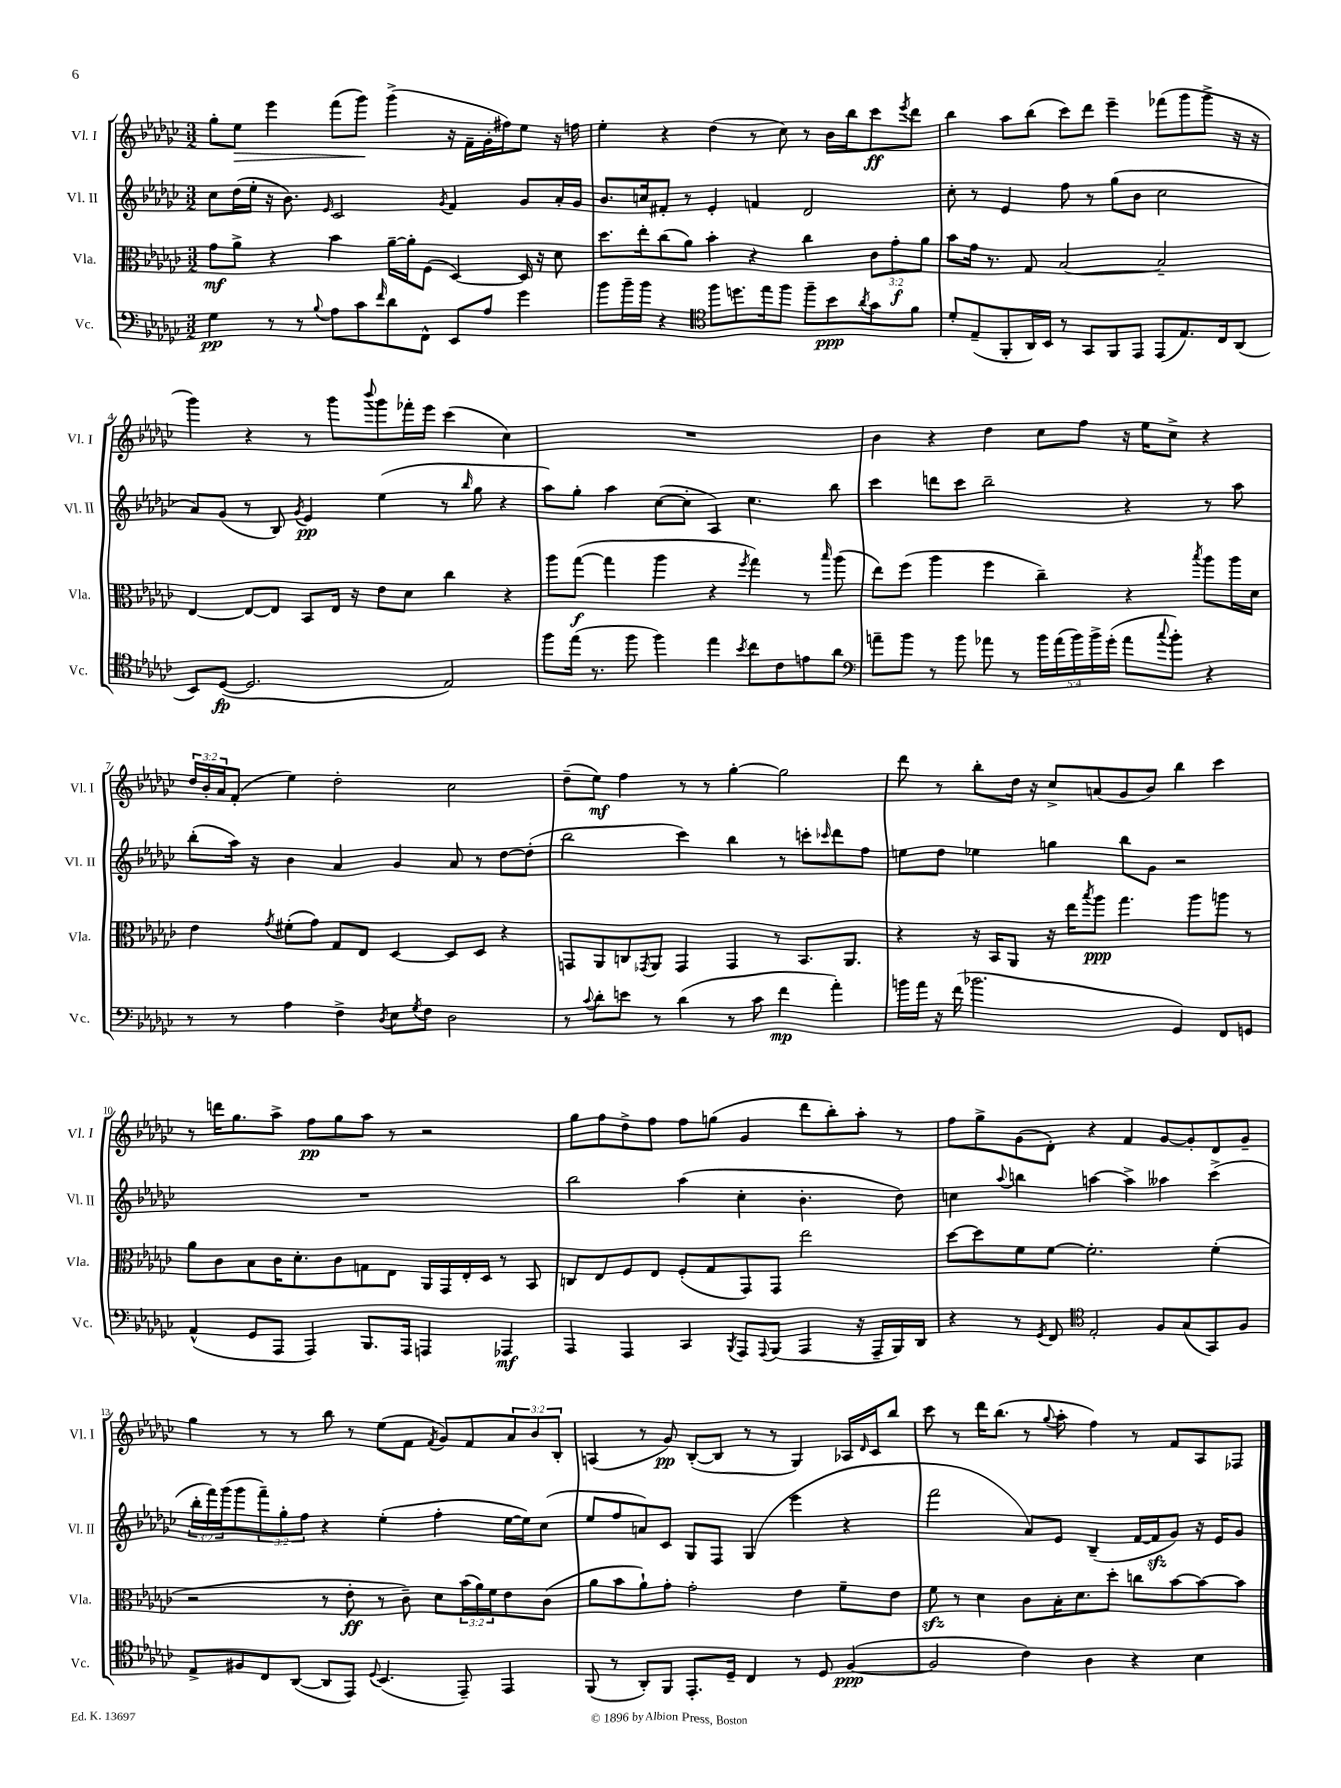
<<
\new StaffGroup <<
\new Staff = "s0" \with { instrumentName = "Vl. I" shortInstrumentName = "Vl. I" } {
    \clef treble \key ges \major \numericTimeSignature \time 3/2 \override Staff.TupletNumber.text = #tuplet-number::calc-fraction-text
    ges''8-. ees''8\> ees'''4 f'''8( ges'''8\!) ges'''4->( r16 f'16-- ges'16-. fis''16) ees''8 r16 f''16 |
    ees''4-. r4 des''4( r8 ces''8) r8 bes'16 bes''16 ces'''8\ff \acciaccatura { ees'''8 } des'''8 |
    bes''4 aes''8 bes''8( ces'''8) des'''8 ees'''4-- fes'''8( ges'''8 ges'''8-> r16 r16 |
    ges'''4) r4 r8 ges'''8 \appoggiatura { bes'''8 } ges'''8 fes'''16-. ees'''16 ces'''4( ces''4) |
    R1. |
    bes'4 r4 des''4 ces''8 f''8 r16 ees''16 ces''8-> r4 |
    \tuplet 3/2 { des''16 bes'16-. aes'16 } f'8-.( ees''4) des''2-. ces''2 |
    des''8--( ees''8\mf) f''4 r8 r8 ges''4~-. ges''2 |
    des'''8 r8 bes''8-. des''16 r16 ces''8-> a'8( ges'8 bes'8) bes''4 ces'''4 |
    r8 d'''16 ges''8. aes''8-> f''8\pp ges''8 aes''8 r8 r2 |
    ges''8 f''8 des''8-> f''8 f''8 g''8( ges'4 des'''8 bes''8-.) aes''8-. r8 |
    f''8 ges''8-> ges'8( des'8-.) r4 f'4 ges'8~ ges'8-. des'8 ges'8-- |
    ges''4 r8 r8 bes''8 r8 ees''8( f'8 \acciaccatura { f'8 } ges'8) f'8 \tuplet 3/2 { aes'8 bes'8 bes8-. } |
    a4( r8 ges'8\pp) bes8~-.( bes8 r8 r8 ges4) aes16 \grace { des'16 } ces'16 bes''8 |
    ces'''8 r8 des'''16 bes''8.( r8 \appoggiatura { ges''8 } aes''8-. f''4) r8 f'8 aes8 fes8 \bar "|." |
}
\new Staff = "s1" \with { instrumentName = "Vl. II" shortInstrumentName = "Vl. II" } {
    \clef treble \key ges \major \numericTimeSignature \time 3/2 \override Staff.TupletNumber.text = #tuplet-number::calc-fraction-text
    ces''8 des''16( ees''16-. r16 bes'8.) \grace { ees'16 } ces'2 \acciaccatura { ges'8 } f'4 ges'8 aes'16-. ges'16 |
    bes'8. c''16 fis'8-. r8 ees'4-. f'4 des'2 |
    ces''8-. r8 ees'4 f''8 r8 ges''8( bes'8 ces''2 |
    aes'8) ges'8( r8 bes8) \acciaccatura { ges'8 } ees'4\pp ees''4( r8 \grace { bes''16 } ges''8 r4 |
    aes''8) ges''8-. aes''4 ces''8~( ces''8-. aes4) ces''4. bes''8 |
    ces'''4 d'''8 ces'''8 bes''2-- r4 r8 aes''8 |
    bes''8-.( aes''16) r16 bes'4 aes'4 ges'4 aes'8 r8 des''8~ des''8-.( |
    bes''2 ces'''4) bes''4 r8 c'''8-. \grace { ces'''16 } des'''8 f''8 |
    e''8 des''8 ees''4 g''4 bes''8 ges'8 r2 |
    R1. |
    bes''2 aes''4( ces''4-. bes'4.-. des''8) |
    c''4 \appoggiatura { aes''8 } b''4 a''4~ a''4-> aeses''4 ces'''4->( |
    \tuplet 3/2 { bes''16-. f'''16) ges'''16( } ges'''8 \tuplet 3/2 { f'''8--) ges''8-. f''8 } r4 ees''4-.( f''4-. ees''16~ ees''16) ces''8( |
    ees''8 f''8 a'8) ces'8 ges8 f8 ges4( ees'''4 r4 |
    f'''2 aes'8) ees'8 bes4--( f'16~ f'16\sfz ges'8) r16 ees'16 ges'8 \bar "|." |
}
\new Staff = "s2" \with { instrumentName = "Vla." shortInstrumentName = "Vla." } {
    \clef alto \key ges \major \numericTimeSignature \time 3/2 \override Staff.TupletNumber.text = #tuplet-number::calc-fraction-text
    ges'8\mf aes'8-> r4 bes'4 aes'16~-- aes'16-. f8( des4~) des16 r16 des'8 |
    des''8. ees''16-. ces''8( aes'8) bes'4-. r4 ces''4 \tuplet 3/2 { ces'8 ges'8-.\f aes'8 } |
    bes'8 ges'16 r8. ges8 bes2~ bes2-- |
    ees4~ ees8~ ees8 bes,8 ees16 r16 ees'8 des'8 ces''4 r4 |
    aes''8 ges''8~\f( ges''4 aes''4 r4 \acciaccatura { f''8 } ges''4) r8 \grace { bes''16 } aes''8( |
    ees''8) f''8( aes''4 f''4 ces''4--) r4 \acciaccatura { bes''8 } aes''8 aes''16 des'16 |
    ees'4 \acciaccatura { ges'8 } fis'8-.( ges'8) ges8 ees8 des4~ des8 des8 r4 |
    g,8 aes,8 c8 \acciaccatura { ges,8 } aes,8 ges,4 ges,4 r8 bes,8. aes,8. |
    r4 r16 bes,16 aes,8 r16 ees''16 \acciaccatura { bes''8 } aes''8\ppp ges''4. aes''8 a''8 r8 |
    aes'8 ces'8 bes8 ces'16 des'8.-. ces'8 g8 ees8 aes,16 ges,16 ees16-. des16 r8 bes,8 |
    c8 ees8 f8 ees8 f8-.( ges8 ges,8) ges,8 ees''2 |
    des''8~ des''8 f'8 f'8~ f'2.-. f'4-.( |
    r2 r8 ees'8-.\ff r8 ces'8--) des'8 \tuplet 3/2 { bes'16( aes'16) f'16 } ees'8 ces'8( |
    aes'8 bes'8 aes'8-!) ges'8-. ges'2-. ees'4 f'8-- ees'8 |
    f'8\sfz r8 des'4 ces'8 bes16-. des'8. des''8-. c''8 bes'8~ bes'8~ bes'8 \bar "|." |
}
\new Staff = "s3" \with { instrumentName = "Vc." shortInstrumentName = "Vc." } {
    \clef bass \key ges \major \numericTimeSignature \time 3/2 \override Staff.TupletNumber.text = #tuplet-number::calc-fraction-text
    ges4\pp r8 r8 \appoggiatura { bes8 } aes8 ces'8 \grace { f'16 } des'8 f,8-^ ees,8 aes8 ges'4 |
    bes'8 bes'16-- bes'16 r4 \clef tenor f''8 d''8. ees''16 f''8 f''8-- bes'8\ppp \acciaccatura { aes'8 } ges'8 f'8 |
    des'8-. ees8--( f,8-. aes,16) bes,16 r8 ges,8 f,8 ees,8 ees,8( ees8.) ces16 aes,8( |
    bes,8) des8~\fp( des2. ees2) |
    f''8 ees''16( r8. f''8 f''4) ees''4 \acciaccatura { bes'8 } ces''8 ces'8 e'8 aes'8 |
    \clef bass a'8-- bes'8 r8 bes'8 aes'8 r8 \tuplet 5/4 { bes'16 aes'16( bes'16) bes'16-> ges'16-.( } aes'8 \appoggiatura { ces''8 } bes'8-.) r4 |
    r8 r8 aes4 f4-> \acciaccatura { des8 } ees8 \acciaccatura { ges8 } f8 des2 |
    r8 \appoggiatura { ces'8 } des'8-. e'8 r8 des'4( r8 ces'8 f'4\mp aes'4-.) |
    b'16 aes'16 r16 f'16( bes'2. ges,4) f,8 g,8 |
    aes,4-^( ges,8 aes,,8 aes,,4) bes,,8. aes,,16 a,,4 aes,,4\mf |
    aes,,4 aes,,4 ces,4 \acciaccatura { bes,,8 } aes,,8 \appoggiatura { aes,,8 } bes,,8( aes,,4 r16 aes,,16-- bes,,16) des,16 |
    r4 r8 \acciaccatura { ges,8 } f,8 \clef tenor ees2-. f8 ges8( ges,8) f8 |
    ees8-> fis8 ces8 aes,8~( aes,8 ees,8) \appoggiatura { des8 } bes,4.( ees,8--) ees,4 |
    f,8( r8 aes,8-.) f,8 ees,8.-. des16-- ces4 r8 des8 f4~\ppp( |
    f2 ces'4) aes4 r4 bes4 \bar "|." |
}
>>
>>
